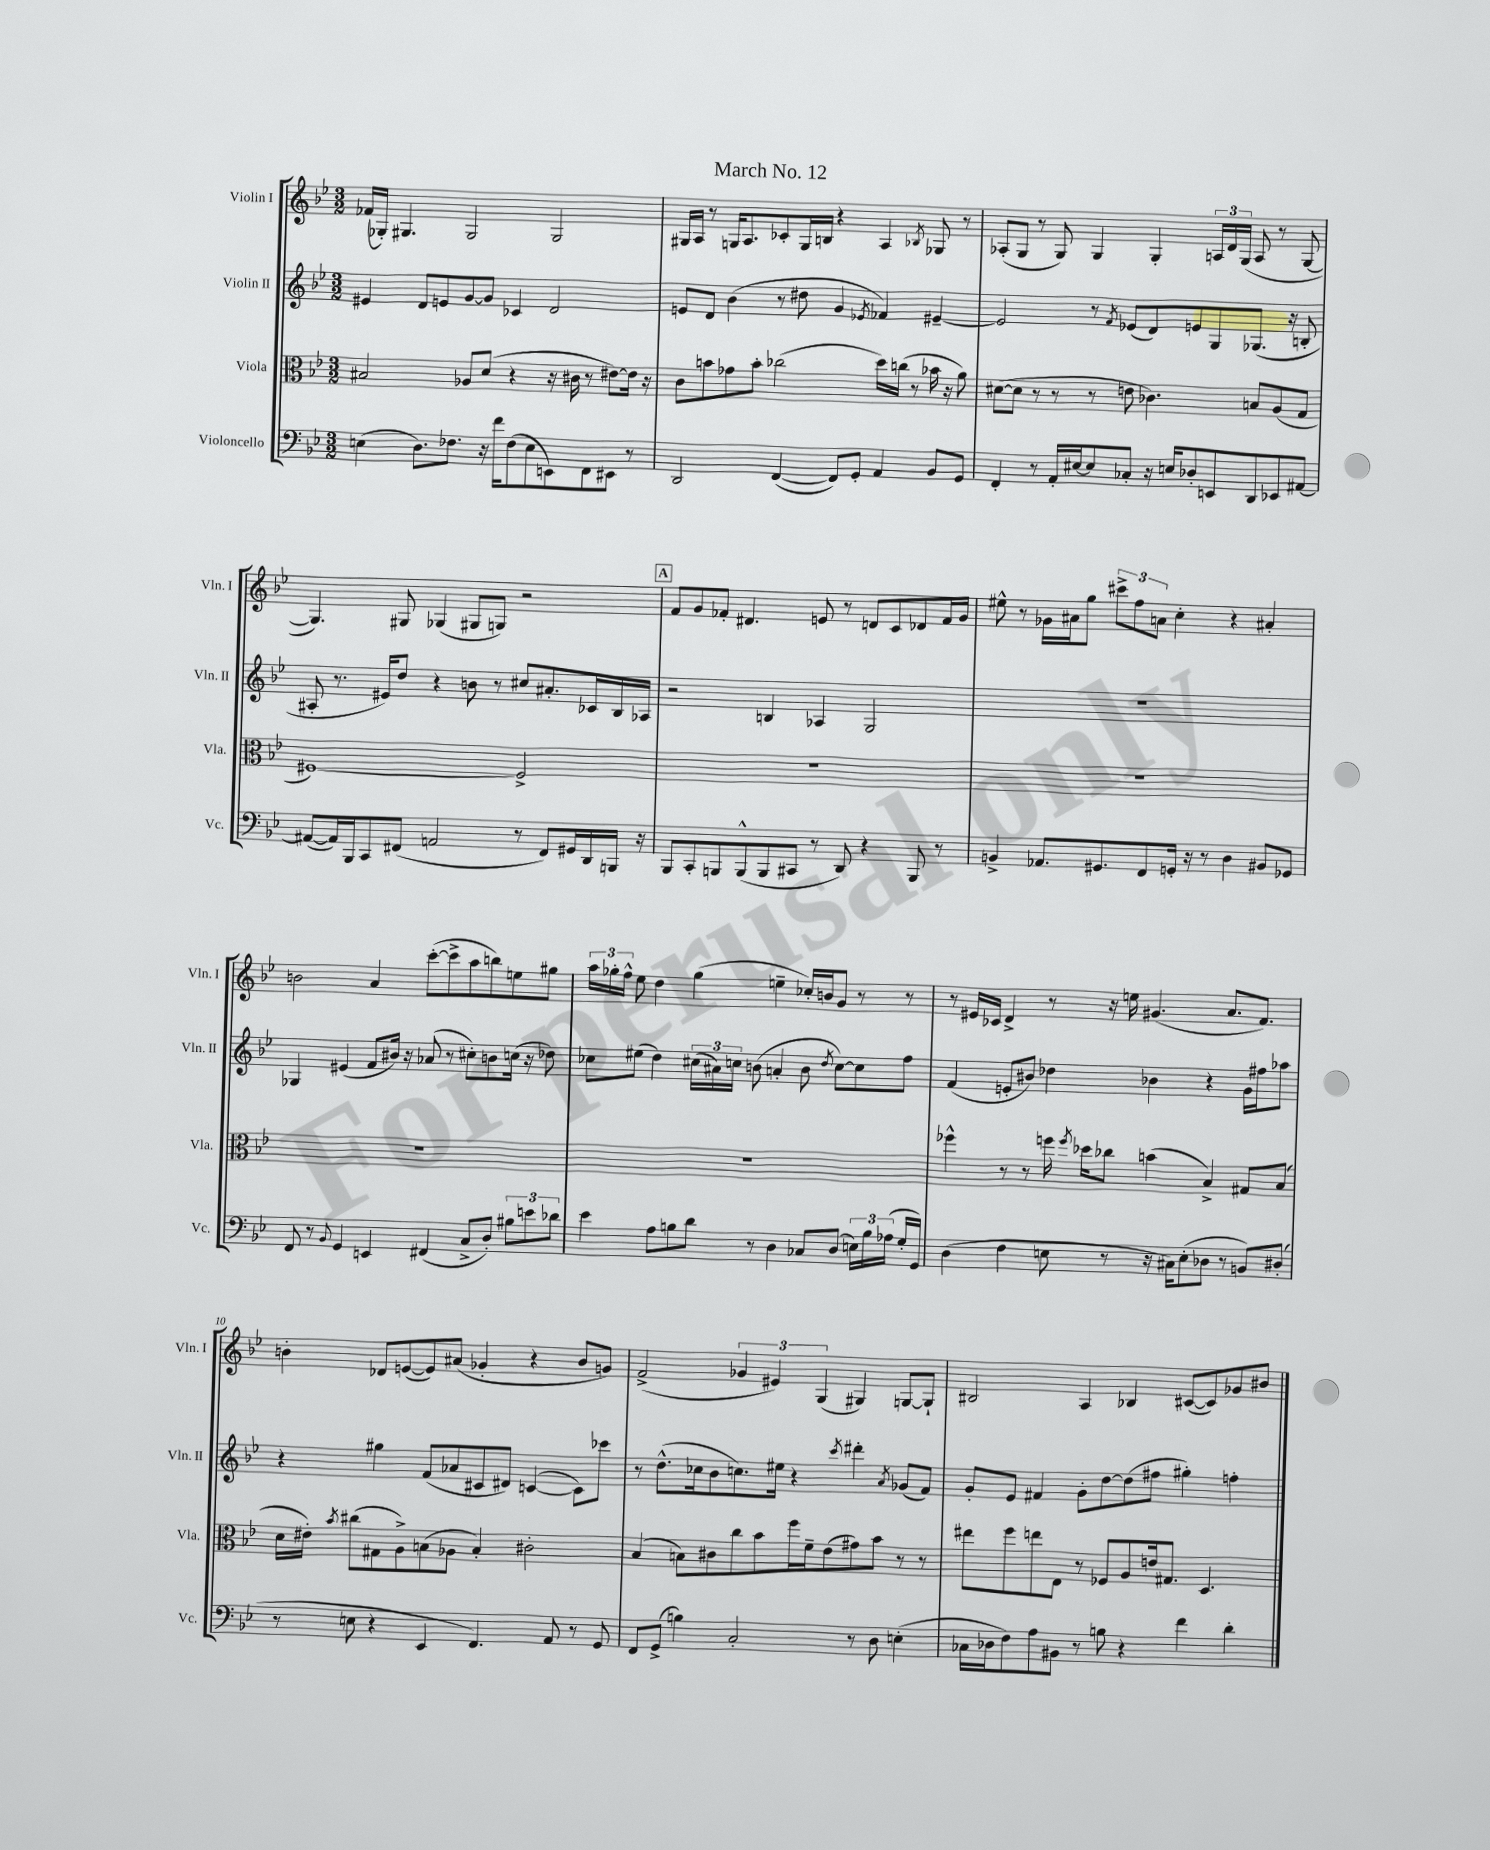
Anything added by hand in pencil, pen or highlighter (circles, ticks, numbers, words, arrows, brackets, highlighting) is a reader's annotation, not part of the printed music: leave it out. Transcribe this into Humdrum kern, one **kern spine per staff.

**kern	**kern	**kern	**kern
*staff4	*staff3	*staff2	*staff1
*clefF4	*clefC3	*clefG2	*clefG2
*k[b-e-]	*k[b-e-]	*k[b-e-]	*k[b-e-]
*M3/2	*M3/2	*M3/2	*M3/2
(4E	2B#	4e#	(16f-
.	.	.	16G-')
.	.	.	4.G#
8.D)	.	8d	.
.	.	8e	.
8.F-	.	.	.
.	8A-	[8g	2G#
16r	(8d	8g]	.
16f	.	.	.
(8F-	4r	4c-	.
8E	.	.	.
8EE)	16r	2d	2G#
.	16c#	.	.
8FF	8r	.	.
8EE#	[8e#)	.	.
8r	16e#]	.	.
.	16r	.	.
=	=	=	=
2DD	8c	8e	16G#
.	.	.	16A
.	8b	8d	8r
.	8g-	(4b-	16G
.	.	.	8.A
.	8b'	.	.
([4FF	(2cc-	8r	8c-'
.	.	8dd#	16G
.	.	.	16B
8FF])	.	4g	4r
8GG'	.	.	.
.	.	8qe-	.
4AA	16dd)	4f-)	4A
.	(16cc	.	.
.	8r	.	.
.	.	.	8qB-
8BB-	16b-	[4e#~	8G-
.	16r	.	.
8GG	8a)	.	8r
=	=	=	=
4FF'	([8d#	2e#]	(8A-'
.	8d#]	.	8G
8r	8r	.	8r
16AA'	8r	.	8G)
[16E#	.	.	.
8E#]	8r	8r	4G
.	.	8qf	.
8C-'	8e	(8e-	.
16r	4.c-)	8d)	4G'
16E	.	.	.
8D-'	.	8e	.
8EE	.	8G	24A
.	.	.	24d
.	.	.	(24G
8DD	8B	(8.G-	8A
8EE-	(8A	.	8r
.	.	16r	.
[8AA#	8G	8B'	[8G
=	=	=	=
(8AA#_	[1F#)	8A#'	4.G])
16AA#])	.	8.r	.
16BBB-	.	.	.
8CC	.	.	.
.	.	16e#)	.
(8FF#	.	8dd	8G#
2AA	.	4r	(4G-
.	.	8b	8G#
.	.	8r	8G)
8r	2F#^]	8cc#	2r
8FF#)	.	8.a#'	.
16GG#	.	.	.
16DD	.	16c-	.
16BBB	.	16B-	.
16r	.	16A-	.
=	=	=	=
8BBB-	1.r	2r	8f
8CC'	.	.	8g
8BBB	.	.	8f-'
(8BBB^^	.	.	4.d#
8BBB	.	4B	.
8CC#	.	.	.
8r	.	4A-	8e
8DD)	.	.	8r
4r	.	2G	8d
.	.	.	8c
8BBB	.	.	8d-
8r	.	.	16f-
.	.	.	16g
=	=	=	=
4BB^	1.r	1.r	8ee#^^
.	.	.	8r
8.AA-	.	.	16g-
.	.	.	16a#
.	.	.	8gg
8.GG#	.	.	.
.	.	.	12ccc#^
.	.	.	12ff
8FF	.	.	.
.	.	.	12a
16GG'	.	.	4cc'
16r	.	.	.
8r	.	.	.
4D	.	.	4r
8BB#	.	.	4a#'
8GG-	.	.	.
=	=	=	=
8FF	1.r	4G-	2b
8r	.	.	.
8qqBB-	.	.	.
4GG	.	(4e#	.
4EE	.	8f	4a
.	.	16b#)	.
.	.	16r	.
(4FF#	.	(8a-	([8ccc'
.	.	8r	8ccc^]
8C^	.	8cc#')	8aa
8D')	.	8b	8bb)
12B#	.	(16cc	8ee
.	.	16r	.
12e	.	.	.
.	.	8dd-)	8gg#
12d-	.	.	.
=	=	=	=
4e-	1.r	8cc-	24aa
.	.	.	24gg-'
.	.	.	24ff^^
.	.	(8ee#	8ee-
8A	.	4dd)	4dd
8B	.	.	.
8d	.	(24cc#	(4gg-
.	.	24a#)	.
.	.	24cc	.
8r	.	(8b	.
4D	.	4a'	4ee~
8C-	.	8b	16cc-')
.	.	.	16b
.	.	8qdd	.
(8D	.	[8cc)	8g
24E)	.	8cc]	8r
24B	.	.	.
(24A-	.	.	.
16G'	.	8ff	8r
16GG)	.	.	.
=	=	=	=
(4D	4ff-^^	(4f	8r
.	.	.	16e#
.	.	.	16c-
4F	8r	8e'	4d^
.	8r	8b#)	.
8E	16ff	4dd-	8r
.	8qff	.	.
.	16dd-	.	.
8r	8cc-	.	16r
.	.	.	16ee
16r	(4b	4b-	(4.g#
16C#)	.	.	.
(8E'	.	.	.
8D-	4B-^)	4r	.
8r	.	.	8.a
8BB)	8G#	16g	.
.	.	16ff#	8.f)
(8D#'	(8B-	8aa-	.
=	=	=	=
8r	16d	4r	4b'
.	16e#')	.	.
.	8qb-	.	.
8E	(8cc#	.	.
4r	8G#	4gg#	8d-
.	8A^)	.	([8e
4EE-	(8B	(8f	8e])
.	8A-	8a-	(8a#
4.FF)	4B')	8c#	4g-'
.	.	8d#)	.
.	2c#'	([4c	4r
8AA	.	.	.
8r	.	8c])	8b
8GG	.	8ccc-	8g)
=	=	=	=
8FF	(4B-	8r	(2f^
(8GG^	.	(8.dd^^	.
4B)	8B)	.	.
.	.	16cc-	.
.	8c#	8b-	.
2C'	8cc	8.cc)	6g-
.	8b-	.	.
.	.	.	6e#)
.	.	16ee#	.
.	16ff	4r	.
.	16f~	.	.
.	.	.	(6G
.	(8e-	.	.
.	.	8qccc	.
8r	8g#)	4ddd#'	4G#)
8D	8b-	.	.
.	.	8qa	.
(4E'	8r	(8g-	[8G
.	8r	8f)	8G`]
=	=	=	=
16C-	8ee#	8g'	2B#
16D-	.	.	.
8F)	8ff	8e-	.
8A	8ee	4f#	.
8BB#	8E-	.	.
8r	8r	8g'	4A
8B	8F-	[8dd	.
4r	8A	(8dd]	4B-
.	16e	8ff#	.
.	8.G#	.	.
4f	.	4gg#')	([8c#
.	4.D	.	8c#])
4d'	.	4ff'	8g-
.	.	.	8b#
==	==	==	==
*-	*-	*-	*-
